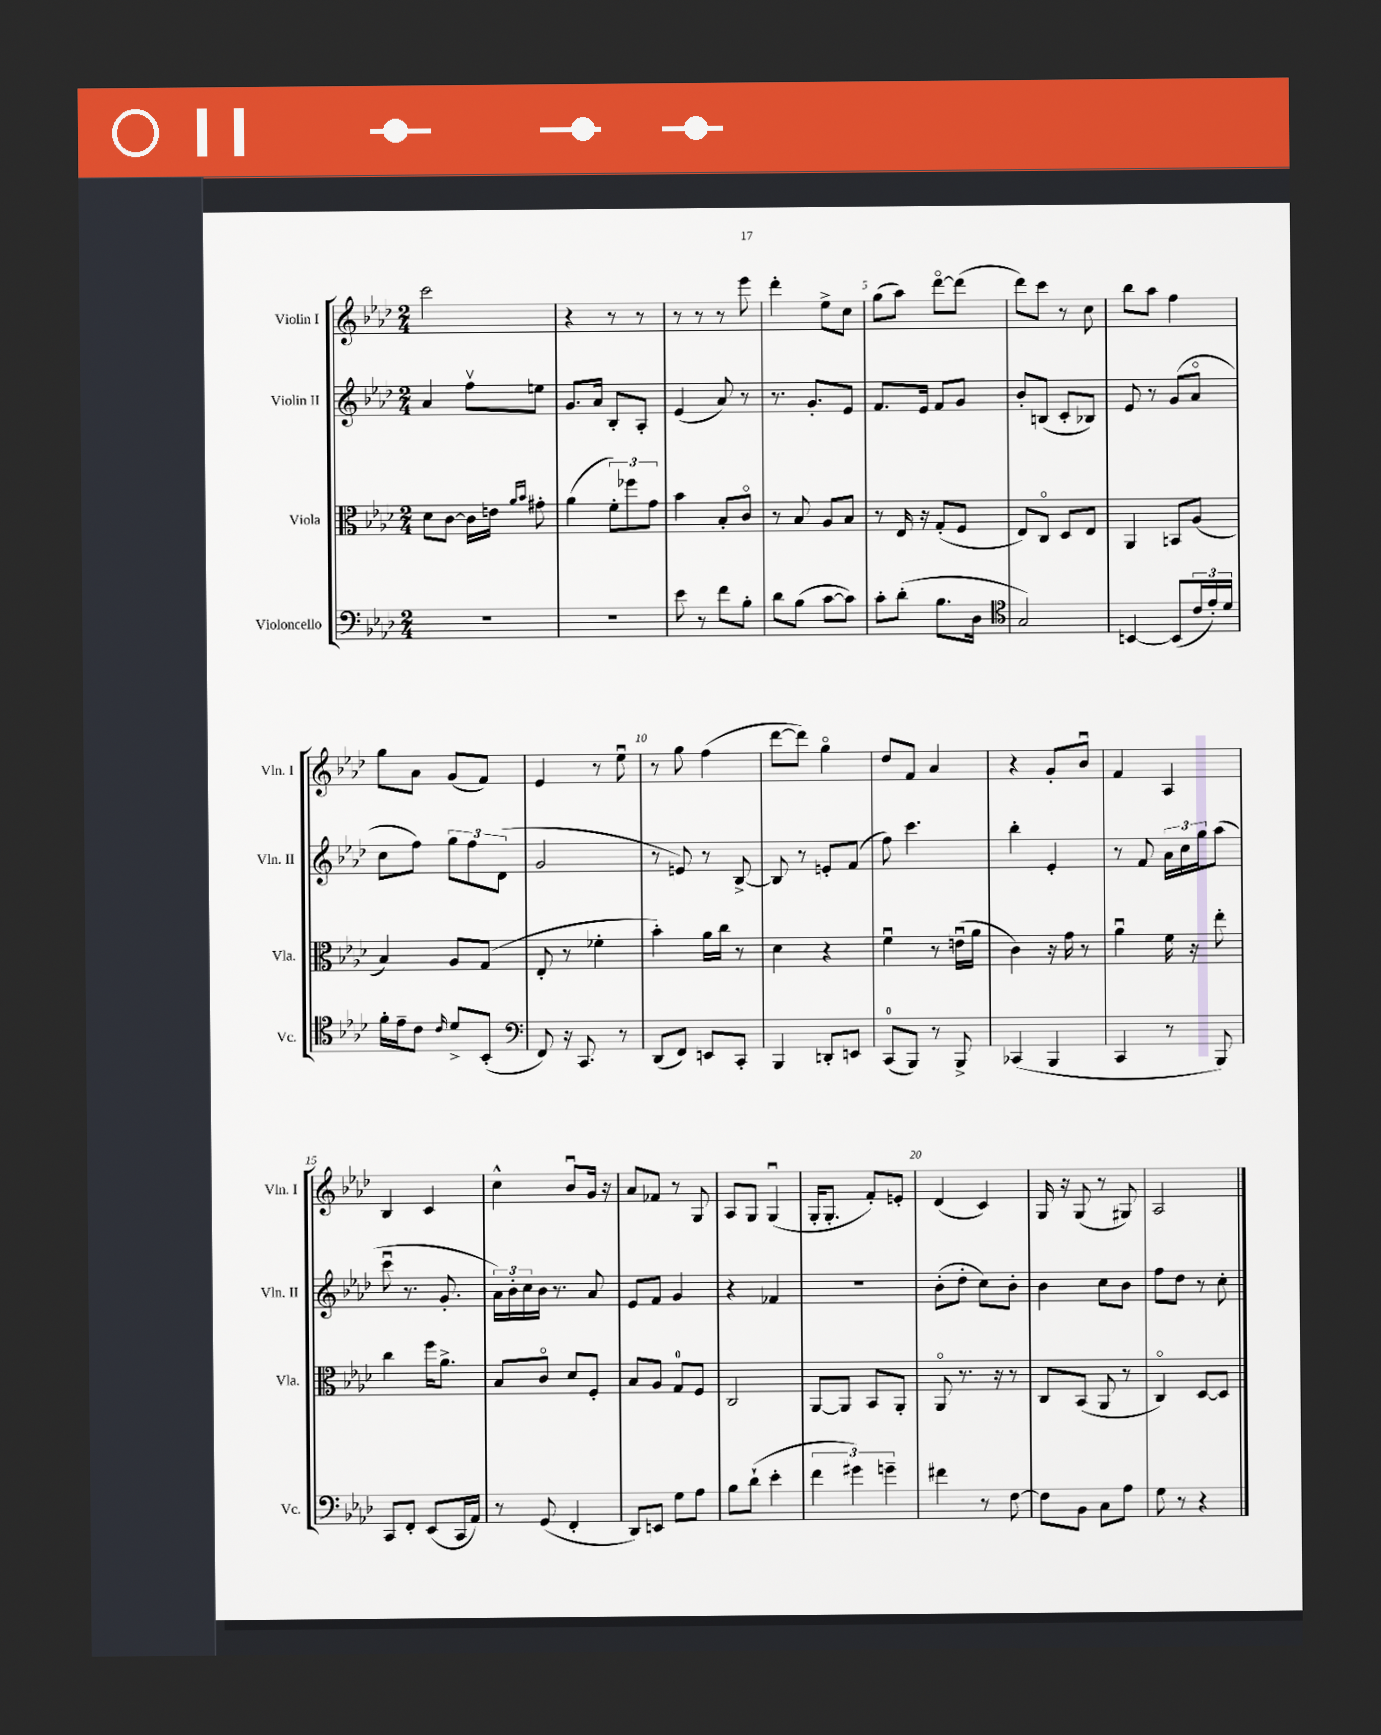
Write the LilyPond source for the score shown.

<<
\new StaffGroup <<
\new Staff = "s0" \with { instrumentName = "Violin I" shortInstrumentName = "Vln. I" } {
    \clef treble \key aes \major \numericTimeSignature \time 2/4
    c'''2 |
    r4 r8 r8 |
    r8 r8 r8 ees'''8 |
    des'''4-. ees''8-> c''8 |
    g''8( aes''8) des'''8~\flageolet des'''8( |
    des'''8) c'''8 r8 c''8 |
    bes''8 aes''8 f''4 |
    g''8 aes'8 g'8( f'8) |
    ees'4 r8 ees''8\downbow |
    r8 g''8 f''4( |
    des'''8~ des'''8) g''4\flageolet |
    des''8 f'8 aes'4 |
    r4 g'8-. bes'8\downbow |
    f'4 aes4 |
    bes4 c'4 |
    c''4-^ bes'8\downbow g'16 r16 |
    aes'8 fes'8 r8 g8 |
    aes8 g8 g4\downbow( |
    g16-. g8.-. f'8-.) e'8-. |
    des'4( c'4) |
    g16 r16 g8( r8 gis8) |
    aes2 \bar "|." |
}
\new Staff = "s1" \with { instrumentName = "Violin II" shortInstrumentName = "Vln. II" } {
    \clef treble \key aes \major \numericTimeSignature \time 2/4
    aes'4 f''8\upbow e''8 |
    g'8. aes'16 bes8-. aes8-. |
    ees'4( aes'8) r8 |
    r8. g'8.-. ees'8 |
    f'8. ees'16 f'8 g'8 |
    bes'8-. b8( c'8-. bes8) |
    ees'8 r8 g'8( aes'8\flageolet |
    c''8 f''8) \tuplet 3/2 { g''8 f''8 des'8( } |
    g'2 |
    r8 e'8) r8 bes8~-> |
    bes8 r8 e'8-. f'8( |
    f''8) c'''4. |
    bes''4-. ees'4-. |
    r8 f'8 \tuplet 3/2 { aes'16 c''16 g''16 } aes''8( |
    c'''8\downbow r8. g'8.-. |
    \tuplet 3/2 { aes'16) bes'16-. c''16 } bes'16 r8. aes'8 |
    ees'8 f'8 g'4 |
    r4 fes'4 |
    r2 |
    bes'8-.( des''8-. c''8) bes'8-. |
    bes'4 c''8 bes'8 |
    f''8 des''8 r8 c''8-. \bar "|." |
}
\new Staff = "s2" \with { instrumentName = "Viola" shortInstrumentName = "Vla." } {
    \clef alto \key aes \major \numericTimeSignature \time 2/4
    des'8 c'8~ c'16 e'16 \grace { aes'16 bes'16 } gis'8-. |
    aes'4( \tuplet 3/2 { f'8-.) fes''8 g'8 } |
    bes'4 bes8-. c'8\flageolet |
    r8 bes8 aes8 bes8 |
    r8 ees16 r16 g8-.( f8 |
    ees8) c8\flageolet des8 ees8 |
    aes,4 b,8 aes8( |
    bes4) aes8 g8( |
    ees8-. r8 fes'4-. |
    bes'4-.) aes'16 c''16 r8 |
    des'4 r4 |
    f'4\downbow r8 e'16\downbow( aes'16 |
    c'4) r16 g'16 r8 |
    aes'4\downbow f'16 r16 ees''8-. |
    c''4 f''16 aes'8.-> |
    bes8 c'8\flageolet des'8 f8-. |
    bes8 aes8 g8-0 f8 |
    c2 |
    aes,8~ aes,8 bes,8 aes,8-. |
    aes,8\flageolet r8. r16 r8 |
    c8 bes,8( aes,8 r8 |
    c4\flageolet) des8~ des8 \bar "|." |
}
\new Staff = "s3" \with { instrumentName = "Violoncello" shortInstrumentName = "Vc." } {
    \clef bass \key aes \major \numericTimeSignature \time 2/4
    R2 |
    R2 |
    ees'8 r8 f'8 bes8-. |
    des'8 bes8( c'8~ c'8) |
    c'8-. des'8-.( bes8. des16 |
    \clef tenor g2) |
    b,4~ b,8( \tuplet 3/2 { c'16 ees'16-.) des'16 } |
    f'16-. ees'16-- c'8 \grace { c'16 } des'8-> bes,8-.( |
    \clef bass f,8) r16 c,8. r8 |
    des,8( f,8) e,8 c,8-. |
    bes,,4 d,8-. e,8 |
    c,8-0( bes,,8) r8 bes,,8-> |
    ces,4( bes,,4 |
    c,4 r8 bes,,8) |
    c,8 f,8-. ees,8( c,16 aes,16) |
    r8 g,8( f,4-. |
    des,8) e,8 g8 aes8 |
    bes8 des'8-!( ees'4-. |
    \tuplet 3/2 { f'4 gis'4) g'4-- } |
    fis'4 r8 f8~ |
    f8 bes,8 c8 aes8 |
    g8 r8 r4 \bar "|." |
}
>>
>>
\layout { \context { \Score \override BarNumber.break-visibility = ##(#f #t #t) barNumberVisibility = #(every-nth-bar-number-visible 5) } }
